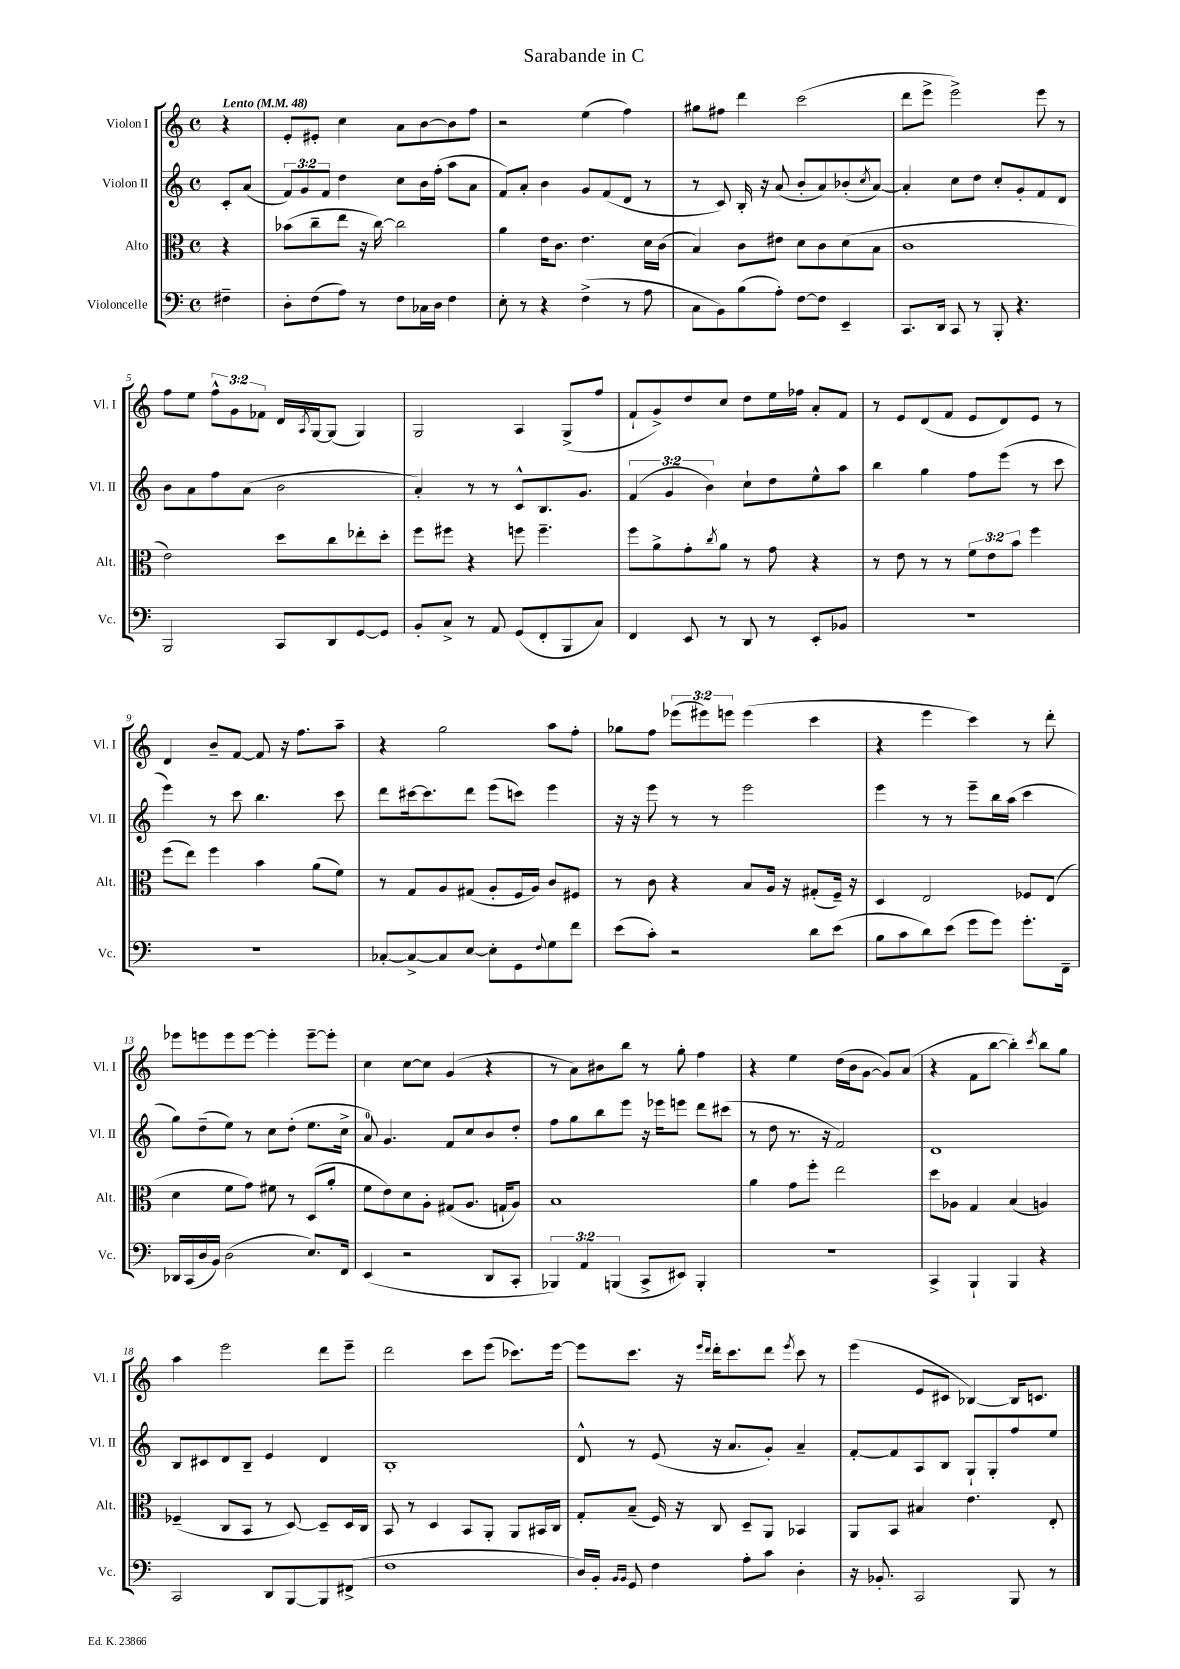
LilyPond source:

\header { title = "Sarabande in C" }
<<
\new StaffGroup <<
\new Staff = "s0" \with { instrumentName = "Violon I" shortInstrumentName = "Vl. I" } {
    \clef treble \key c \major \defaultTimeSignature \time 4/4 \override Staff.TupletNumber.text = #tuplet-number::calc-fraction-text \partial 4 \tempo "Lento" 4 = 48
    r4 |
    e'8-. eis'8-. c''4 a'8 b'8~ b'8 f''8 |
    r2 e''4( f''4) |
    gis''8 fis''8 d'''4 c'''2( |
    d'''8 e'''8-> e'''2->) e'''8 r8 |
    f''8 e''8 \tuplet 3/2 { f''8-^ g'8 fes'8 } d'16 \acciaccatura { a8 } g16~ g8( g4) |
    g2 a4 g8->( f''8 |
    f'8-! g'8->) d''8 c''8 d''8 e''16 fes''16 a'8-. f'8 |
    r8 e'8 d'8( f'8 e'8 d'8) e'8 r8 |
    d'4 b'8-- f'8~ f'8 r16 f''8. a''8-- |
    r4 g''2 a''8 f''8-. |
    ges''8 f''8 \tuplet 3/2 { ees'''8( eis'''8) e'''8 } e'''4( c'''4 |
    r4 e'''4 c'''4) r8 d'''8-. |
    ees'''8 e'''8 e'''8 e'''8~ e'''4-. e'''8~-- e'''8-. |
    c''4 c''8~ c''8 g'4( r4 |
    r8 a'8) bis'8 b''8 r8 g''8-. f''4 |
    r4 e''4 d''16( b'16 g'8~ g'8) a'8( |
    r4 f'8 b''8~ b''4-.) \acciaccatura { c'''8 } b''8 g''8 |
    a''4 e'''2 d'''8 e'''8-- |
    d'''2 c'''8 e'''8( ces'''8.) e'''16~ |
    e'''8 c'''8. r16 \grace { e'''16 d'''16 } d'''16-. c'''8. d'''8 \acciaccatura { e'''8 } c'''8 r8 |
    e'''4( e'8 cis'8 bes4~) bes16 c'8. \bar "|." |
}
\new Staff = "s1" \with { instrumentName = "Violon II" shortInstrumentName = "Vl. II" } {
    \clef treble \key c \major \defaultTimeSignature \time 4/4 \override Staff.TupletNumber.text = #tuplet-number::calc-fraction-text \partial 4
    c'8-. a'8( |
    \tuplet 3/2 { f'8) g'8 f'8 } d''4 c''8 b'16 f''16-.( a''8 a'8 |
    f'8) a'8-. b'4 g'8 f'8( d'8 r8 |
    r8 c'8) b16-. r16 a'8( b'8-. a'8) bes'8-.( \acciaccatura { c''8 } a'8~) |
    a'4-. c''8 d''8 c''8-. g'8-. f'8 d'8 |
    b'8 a'8 f''8 a'8( b'2 |
    a'4-.) r8 r8 c'8-^ b8. g'8. |
    \tuplet 3/2 { f'4( g'4 b'4) } c''8-! d''8 e''8-^ a''8 |
    b''4 g''4 f''8 e'''8( r8 c'''8 |
    e'''4) r8 c'''8 b''4. c'''8 |
    d'''8 cis'''16~ cis'''8. d'''8 e'''8( c'''8) e'''4 |
    r16 r16 e'''8 r8 r8 e'''2 |
    e'''4 r8 r8 e'''8-- b''16 a''16( c'''4 |
    g''8) d''8--( e''8) r8 c''8 d''8-.( e''8. c''16-> |
    a'8-0) g'4. f'8 c''8 b'8 d''8-. |
    f''8 g''8 b''8 e'''8 r16 ees'''16 e'''8 d'''8 cis'''8( |
    r8 d''8 r8. r16 f'2) |
    d'1 |
    b8 cis'8 d'8 b8-- e'4 d'4 |
    b1-. |
    d'8-^ r8 e'8( r16 a'8. g'8-.) a'4-- |
    f'8~-. f'8 a8 b8 g8-! g8-. f''8 e''8 \bar "|." |
}
\new Staff = "s2" \with { instrumentName = "Alto" shortInstrumentName = "Alt." } {
    \clef alto \key c \major \defaultTimeSignature \time 4/4 \override Staff.TupletNumber.text = #tuplet-number::calc-fraction-text \partial 4
    r4 |
    bes'8( c''8-- e''8 r16 c''16~) c''2 |
    a'4 e'16 c'8. e'4. d'16 c'16( |
    b4) c'8 eis'8 d'8 c'8 d'8( b8 |
    c'1 |
    e'2) d''8 c''8 ees''8-. d''8-. |
    f''8 fis''8 r4 f''8 f''4.-- |
    f''8 a'8-> g'8-. \acciaccatura { c''8 } a'8 r8 g'8 r4 |
    r8 e'8 r8 r8 \tuplet 3/2 { f'8 e'8 b'8 } f''4 |
    f''8( e''8) f''4 b'4 a'8( f'8) |
    r8 g8 a8 gis8( a8-. f16 a16) c'8 fis8 |
    r8 c'8 r4 b8 a16 r16 gis8-.( f16--) r16 |
    d4 e2 fes8 e8( |
    d'4 f'8 g'8) fis'8 r8 d8( a'8-. |
    f'8 e'8) d'8 a8-. gis8( a8. g16-! a8) |
    b1 |
    a'4 g'8 f''8-. e''2 |
    d''8 aes8 g4 b4( a4) |
    fes4--( c8 b,8 r8 d8~) d8-- d16 c16 |
    b,8 r8 d4 b,8 a,8-. a,8 bis,16 c16 |
    g8-. b8--( f16) r16 c8 d8-- a,8 bes,4 |
    a,8 b,8 bis4 e'4. e8-. \bar "|." |
}
\new Staff = "s3" \with { instrumentName = "Violoncelle" shortInstrumentName = "Vc." } {
    \clef bass \key c \major \defaultTimeSignature \time 4/4 \override Staff.TupletNumber.text = #tuplet-number::calc-fraction-text \partial 4
    fis4-- |
    d8-. f8( a8) r8 f8 ces16 d16 f4 |
    e8-. r8 r4 f4->( r8 a8 |
    c8 b,8) b8( a8-.) f8~ f8 e,4-- |
    c,8. d,16 c,8 r8 b,,8-. r4. |
    b,,2 c,8 d,8 g,8~ g,8 |
    b,8-. c8-> r8 a,8 g,8( f,8-. b,,8 c8) |
    f,4 e,8 r8 d,8 r8 e,8-. bes,8 |
    R1 |
    R1 |
    ces8~-. ces8~-> ces8 e8~ e8-. g,8 \appoggiatura { f8 } g8 f'8 |
    e'8( c'8-.) r2 d'8 e'8( |
    b8 c'8 d'8) e'8( g'8 g'8) g'8.-. f,16-- |
    des,16 c,16( d16 b,16) d2( e8.) f,16 |
    e,4( r2 d,8 c,8-. |
    \tuplet 3/2 { bes,,4) a,4 b,,4( } c,8-> eis,8) b,,4-. |
    r1 |
    c,4-> b,,4-! b,,4 r4 |
    c,2 d,8 b,,8~ b,,8 fis,8->( |
    f1 |
    d16) b,16-. \grace { b,16 b,16 } g,8 f4 a8-. c'8 d4-. |
    r16 bes,8.-. c,2 b,,8 r8 \bar "|." |
}
>>
>>
